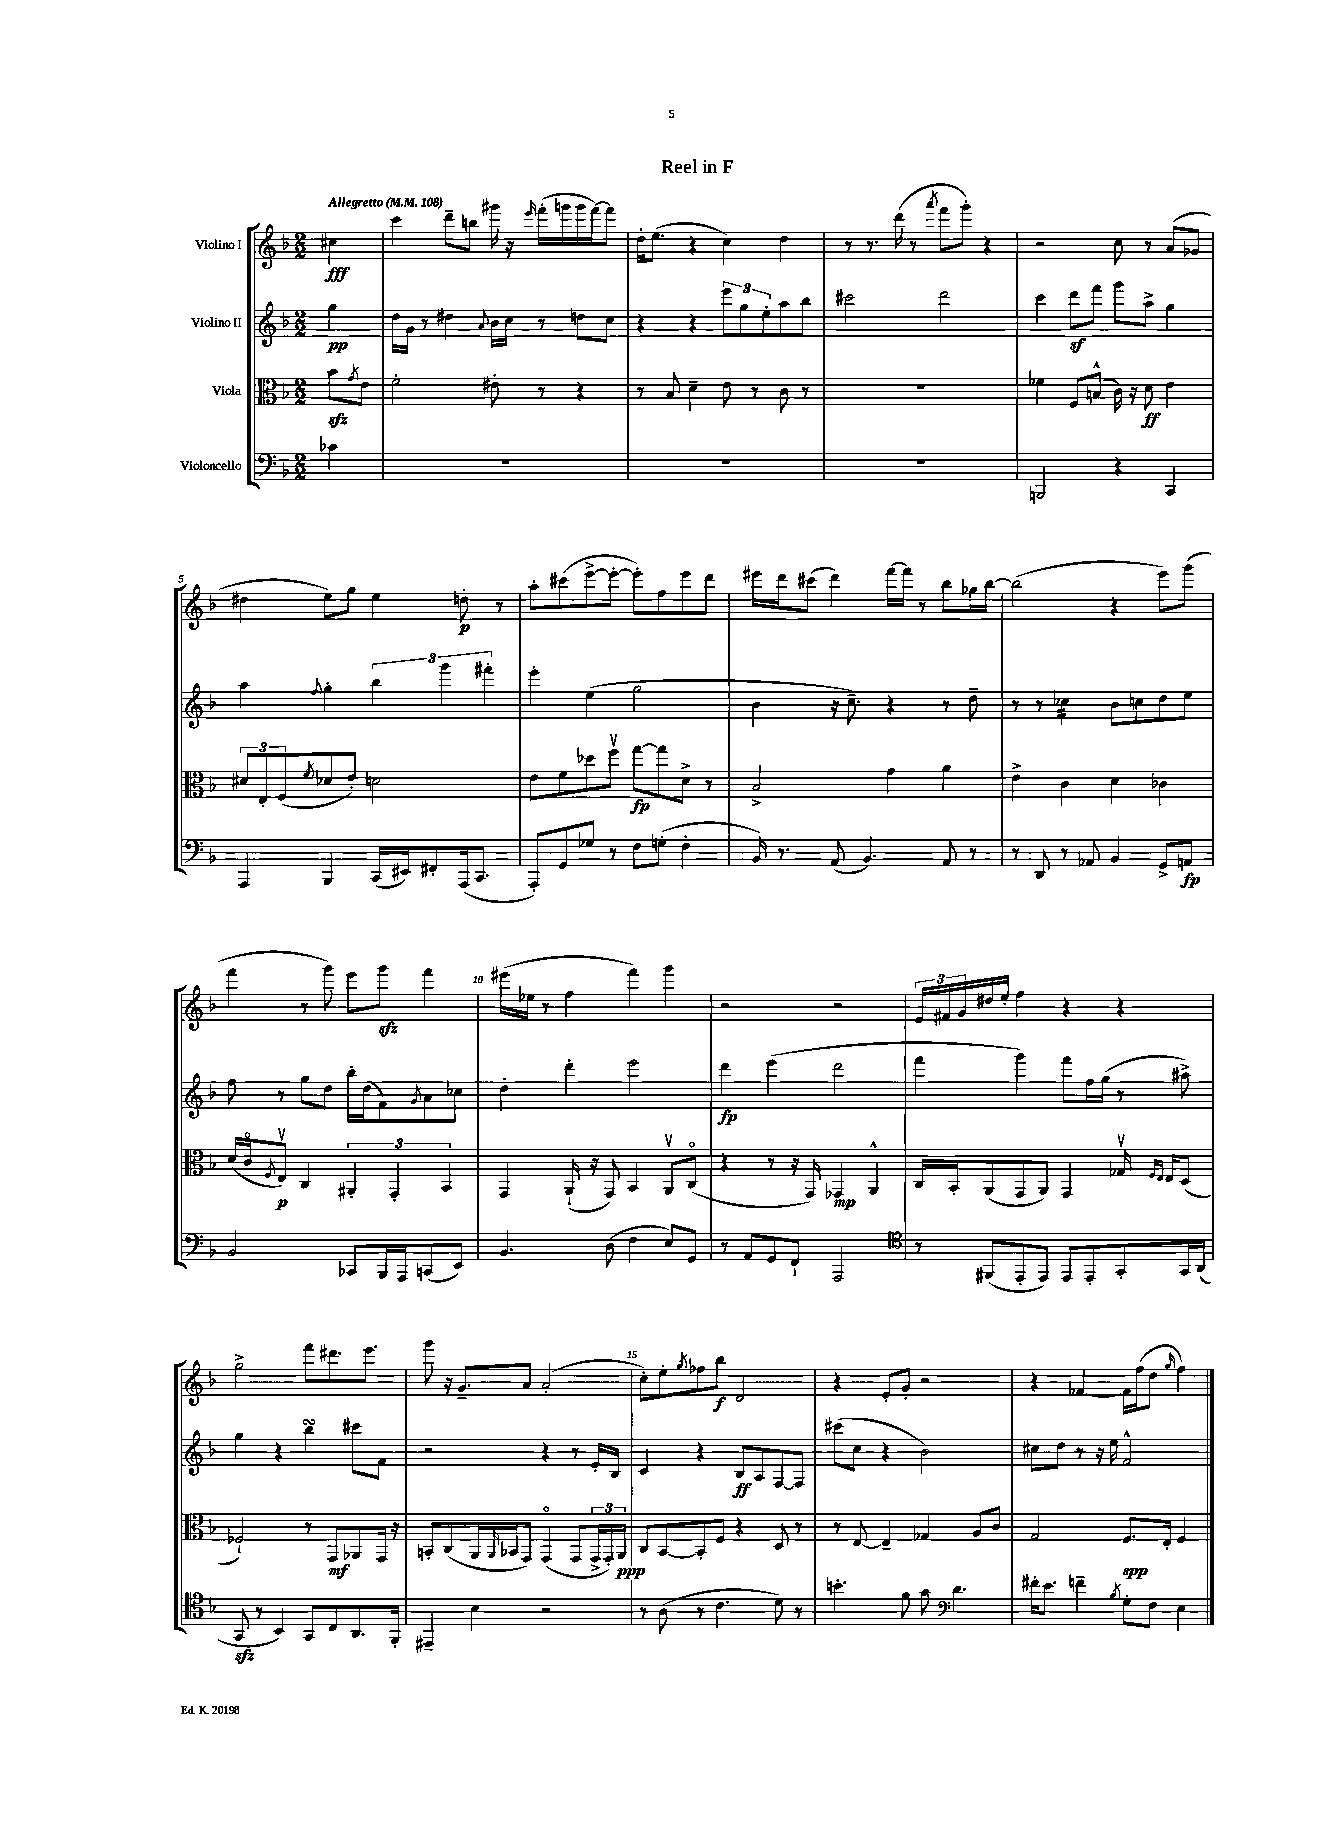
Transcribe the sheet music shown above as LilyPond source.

\header { title = "Reel in F" }
<<
\new StaffGroup <<
\new Staff = "s0" \with { instrumentName = "Violino I" } {
    \clef treble \key f \major \numericTimeSignature \time 2/2 \partial 4 \tempo "Allegretto" 4 = 108
    cis''4\fff |
    c'''4 d'''8-- b''8 gis'''16 r16 \grace { e'''16 } f'''16-.( g'''16 g'''16 f'''16~) f'''8 |
    d''16-. e''8.( r4 c''4) d''4 |
    r8 r8. d'''16( r8 \acciaccatura { a'''8 } f'''8 g'''8-.) r4 |
    r2 c''8 r8 a'8( ges'8 |
    dis''4 e''8) g''8 e''4 d''8-.\p r8 |
    a''8-. cis'''8( e'''8~-> e'''8~-. e'''8-.) f''8 e'''8 d'''8 |
    eis'''16 d'''16 cis'''8( d'''4) f'''16~ f'''16 r8 bes''8 ges''16 bes''16~ |
    bes''2( r4 e'''8) g'''8( |
    f'''4 r8 g'''8) e'''8 g'''8\sfz f'''4 |
    eis'''16( ees''16 r8 f''4 f'''4) g'''4 |
    r2 r2 |
    \tuplet 3/2 { e'16 fis'16 g'16 } dis''16 e''16-. f''4 r4 r4 |
    g''2-> f'''8 dis'''8. e'''8. |
    g'''8 r16 g'8.-- a'8 a'2-.( |
    c''8-.) e''8-. \acciaccatura { g''8 } fes''8 bes''8\f d'2 |
    r4 e'8-. g'8-. r2 |
    r4 fes'4~ fes'16 f''16( d''8 \grace { g''16 } f''4) \bar "|." |
}
\new Staff = "s1" \with { instrumentName = "Violino II" } {
    \clef treble \key f \major \numericTimeSignature \time 2/2 \partial 4
    g''4\pp |
    d''16 g'16 r8 dis''4 \appoggiatura { a'8 } bes'16 c''16 r8 d''8 c''8 |
    r4 r4 \tuplet 3/2 { e'''8 g''8 e''8-. } a''8 bes''8 |
    cis'''2 d'''2 |
    c'''4 d'''8\sf f'''8 g'''8 a''8-> g''4 |
    a''4 \appoggiatura { f''8 } g''4-. \tuplet 3/2 { bes''4 g'''4 fis'''4-. } |
    e'''4-. e''4( g''2 |
    bes'4 r16 c''8.--) r4 r8 d''8-- |
    r8 r8 ces''4:16 bes'8 c''8 d''8 e''8 |
    f''8 r8 g''8 d''8 bes''16-. d''16( f'8) \acciaccatura { g'8 } a'8 ces''8 |
    d''4-. d'''4-. e'''2 |
    d'''4\fp e'''4( d'''2 |
    f'''4 g'''4) f'''8 f''16 g''16( r8 ais''8->) |
    g''4 r4 bes''4\turn cis'''8 f'8 |
    r2 r4 r8 e'16-. bes16 |
    c'4 r4 bes8\ff a8 f8~ f8 |
    cis'''8( c''8 r4 bes'2) |
    cis''8 d''8 r8 r16 e''16 f'2-^ \bar "|." |
}
\new Staff = "s2" \with { instrumentName = "Viola" } {
    \clef alto \key f \major \numericTimeSignature \time 2/2 \partial 4
    bes'8\sfz \acciaccatura { g'8 } e'8 |
    f'2-. eis'8-. r8 r4 |
    r8 bes8 d'4-- e'8 r8 c'8 r8 |
    R1 |
    fes'4 f8 b8-^( c'16) r16 d'8\ff e'4 |
    \tuplet 3/2 { dis'8 e8-. f8( } \acciaccatura { f'8 } des'8 e'8-.) d'2 |
    e'8 f'8 des''8 f''8\upbow g''8~\fp g''8 d'8-> r8 |
    bes2-> g'4 a'4 |
    e'4-> c'4 d'4 ces'4 |
    d'16( c'16\flageolet \acciaccatura { f8 } e8\upbow\p) c4 \tuplet 3/2 { ais,4-. g,4-. bes,4 } |
    g,4 a,16-!( r16 g,8) bes,4 a,8\upbow c8\flageolet( |
    r4 r8 r16 g,16) ges,4\mp a,4-^ |
    c16 bes,16-. a,8( g,8 a,8) g,4 ges16\upbow \grace { f16 e16 } e16 d8( |
    fes2-!) r8 g,8\mf aes,8 g,16 r16 |
    b,8-. c8( a,16 \grace { a,16 } bes,16 g,8) g,4\flageolet( g,8 \tuplet 3/2 { g,16-> g,16-.) a,16\ppp } |
    c8 bes,8~ bes,8-. f8 r4 d8 r8 |
    r8 e8~ e4-- ges4 a8 c'8 |
    g2 f8.\spp e16-. f4 \bar "|." |
}
\new Staff = "s3" \with { instrumentName = "Violoncello" } {
    \clef bass \key f \major \numericTimeSignature \time 2/2 \partial 4
    ces'4 |
    R1 |
    R1 |
    R1 |
    b,,2 r4 c,4 |
    a,,4 bes,,4 c,16( eis,16) fis,8-. a,,16( c,8. |
    a,,8-.) g,8 ges8 r8 f8 g8-.( f4-. |
    bes,16) r8. a,8( bes,4.) a,8 r8 |
    r8 d,8 r8 aes,8 bes,4 g,8-> a,8\fp |
    bes,2 ces,8 bes,,16 a,,16 c,8( e,8) |
    bes,4. d8( f4 e8) g,8 |
    r8 a,8 g,8 f,8-! a,,2 |
    \clef tenor r8 fis,8( e,8-. e,8) e,8 e,8-. g,8-. g,16 a,16( |
    g,8\sfz r8 bes,4) g,8 c8 a,8. f,16-. |
    eis,4-- bes4 r2 |
    r8 a8( r8 c'4. d'8) r8 |
    b'4.-. f'8 g'8 \clef bass d'4. |
    fis'16-. e'8. f'4-- \acciaccatura { bes8 } g8-. f8 e4 \bar "|." |
}
>>
>>
\layout { \context { \Score \override BarNumber.break-visibility = ##(#f #t #t) barNumberVisibility = #(every-nth-bar-number-visible 5) } }
